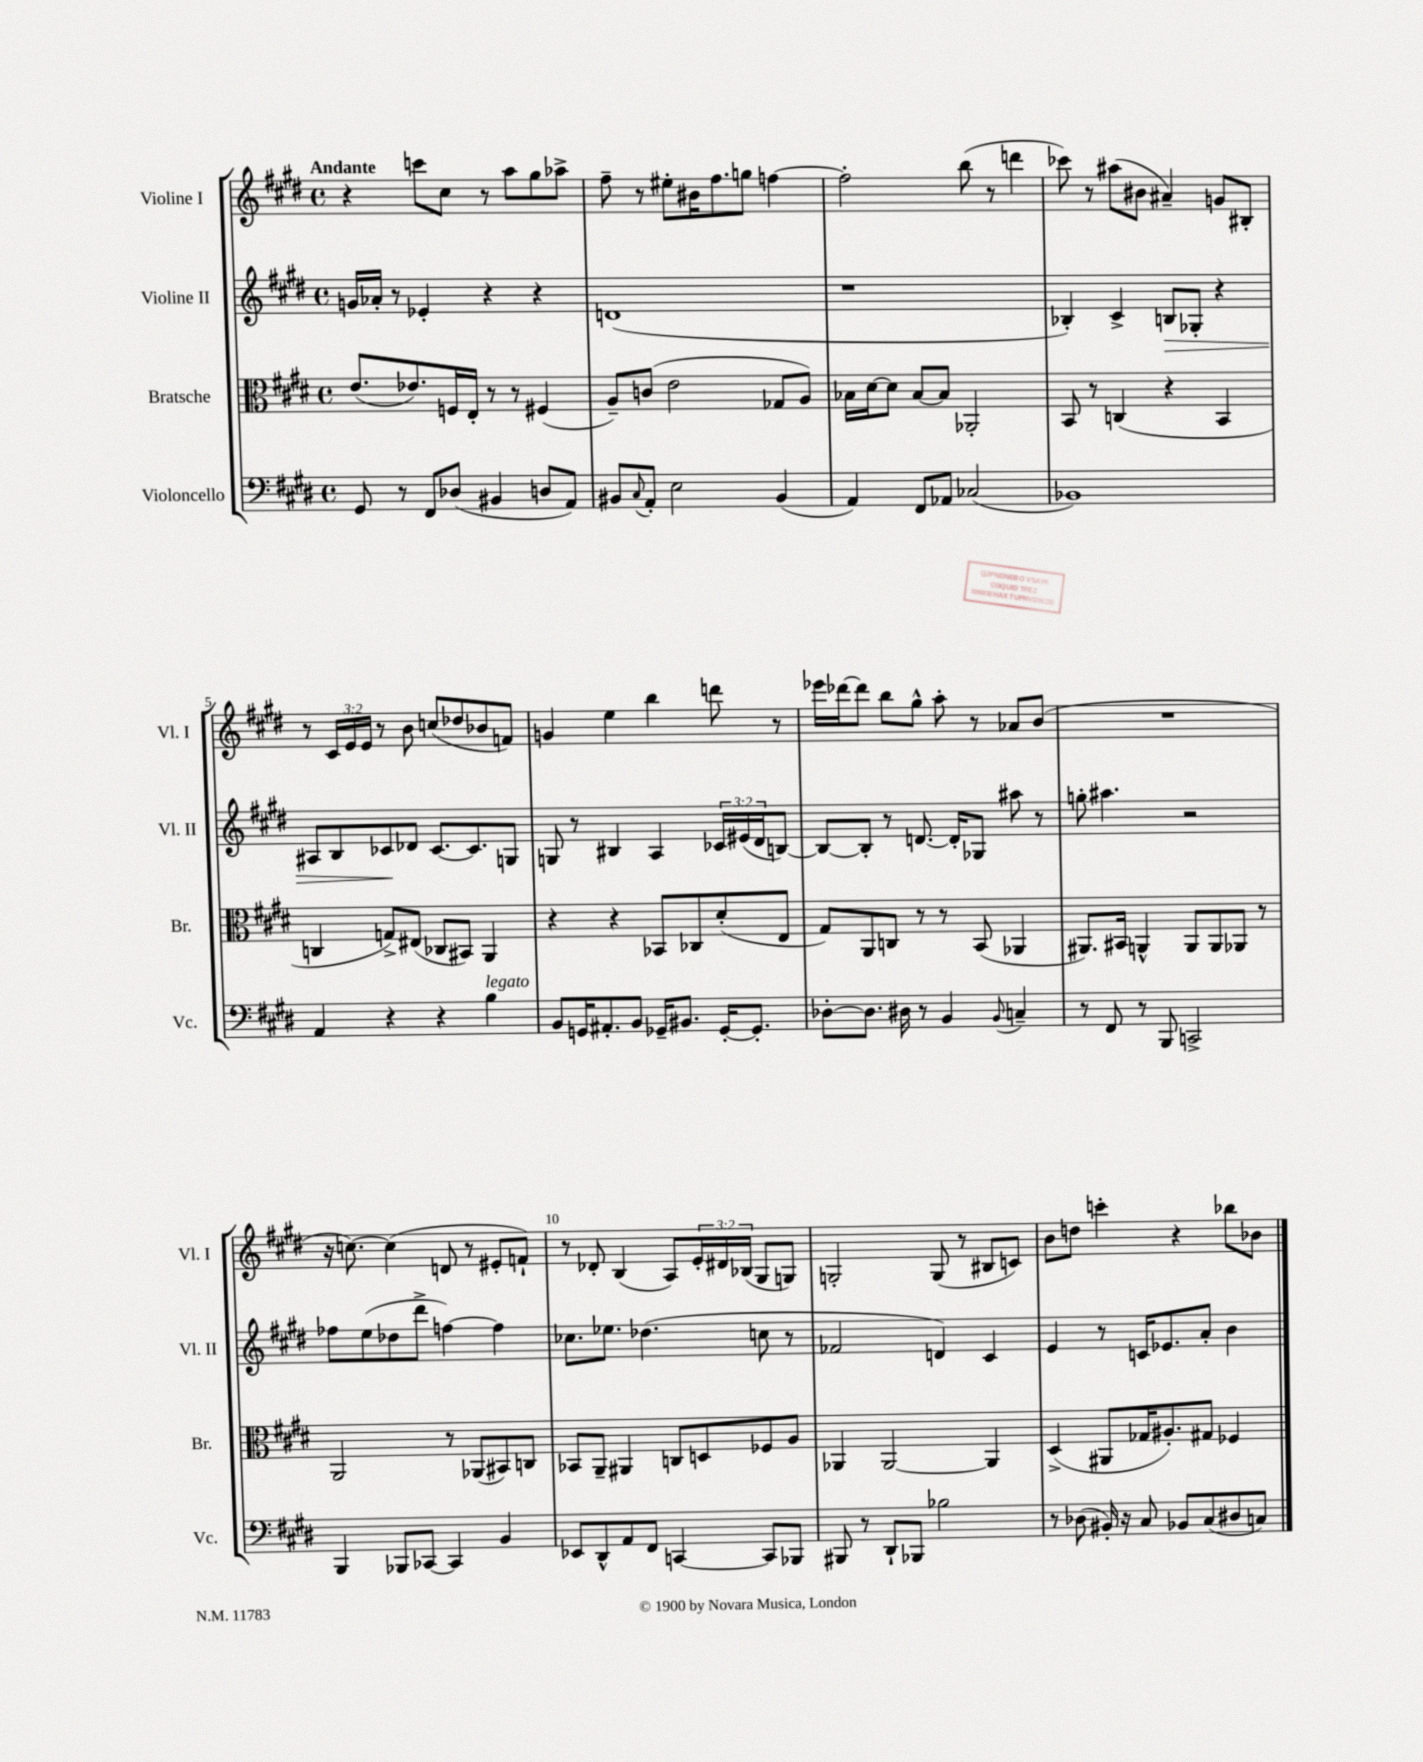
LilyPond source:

<<
\new StaffGroup <<
\new Staff = "s0" \with { instrumentName = "Violine I" shortInstrumentName = "Vl. I" } {
    \clef treble \key e \major \defaultTimeSignature \time 4/4 \override Staff.TupletNumber.text = #tuplet-number::calc-fraction-text \tempo "Andante"
    r4 c'''8 cis''8 r8 a''8 gis''8 aes''8-> |
    fis''8-- r8 eis''8-. bis'16 fis''8. g''8 f''4~ |
    f''2-. b''8( r8 d'''4 |
    ces'''8) r8 ais''8( bis'8 ais'4--) g'8 bis8-. |
    r8 \tuplet 3/2 { cis'16 e'16 e'16 } r8 b'8 c''8( des''8 bes'8 f'8) |
    g'4 e''4 b''4 d'''8 r8 |
    ees'''16 des'''16~ des'''8 b''8 gis''8-^ a''8-. r8 aes'8 b'8( |
    R1 |
    r16 c''8.~) c''4( d'8 r8 eis'8-. f'8-!) |
    r8 des'8-. b4( a8) \tuplet 3/2 { e'16-. dis'16 bes16( } gis8 g8) |
    g2-. g8( r8 bis8 c'8) |
    b'8 d''8 c'''4-. r4 bes''8 bes'8 \bar "|." |
}
\new Staff = "s1" \with { instrumentName = "Violine II" shortInstrumentName = "Vl. II" } {
    \clef treble \key e \major \defaultTimeSignature \time 4/4 \override Staff.TupletNumber.text = #tuplet-number::calc-fraction-text
    g'16 aes'16-. r8 ees'4-. r4 r4 |
    d'1( |
    r1 |
    bes4-.) cis'4-> b8\> ges8-. r4 |
    ais8 b8 ces'8\! des'8 ces'8.~ ces'8. g8 |
    g8 r8 bis4 a4 \tuplet 3/2 { ces'16 eis'16( dis'16 } b8~) |
    b8~ b8-. r8 d'8.~ d'16-. ges8 ais''8 r8 |
    g''8-. ais''4. r2 |
    fes''8 e''8( des''8 dis'''8-> f''4~) f''4 |
    ces''8. ees''8. des''4.( c''8 r8 |
    fes'2 d'4) cis'4 |
    e'4 r8 c'16 ees'8. a'8-. b'4 \bar "|." |
}
\new Staff = "s2" \with { instrumentName = "Bratsche" shortInstrumentName = "Br." } {
    \clef alto \key e \major \defaultTimeSignature \time 4/4
    e'8.( ees'8.) f16 e16-. r8 r8 fis4( |
    a8--) c'8( e'2 ges8 a8) |
    bes16 dis'16~ dis'8 bes8~ bes8 aes,2-. |
    b,8 r8 c4( r4 b,4 |
    c4 g8->) eis8( ces8 bis,8) a,4 |
    r4 r4 bes,8 ces8 dis'8-.( e8 |
    gis8) a,8 c8 r8 r8 b,8( aes,4 |
    ais,8.) bis,16 a,4-^ a,8 a,8 aes,8 r8 |
    a,2 r8 aes,8( bis,8) c8 |
    bes,8 a,8-- ais,4 c8 d8 fes8 a8 |
    aes,4 aes,2~ aes,4 |
    dis4->( ais,8 ges16 ais8.-.) gis8 fes4 \bar "|." |
}
\new Staff = "s3" \with { instrumentName = "Violoncello" shortInstrumentName = "Vc." } {
    \clef bass \key e \major \defaultTimeSignature \time 4/4
    gis,8 r8 fis,8 des8( bis,4 d8 a,8) |
    bis,8 \appoggiatura { cis8 } a,8-. e2 bis,4( |
    a,4) fis,8 aes,8 ces2( |
    bes,1) |
    a,4 r4 r4 b4^\markup { \italic "legato" } |
    b,8 g,16 ais,8.-. b,8 ges,16-- bis,8. ges,16~-. ges,8.-. |
    des8~-. des8. dis16 r8 b,4 \appoggiatura { b,8 } c4-- |
    r8 fis,8 r8 b,,8 c,2-> |
    b,,4 bes,,8 ces,8~ ces,4 b,4 |
    ees,8 dis,8-^ a,8 fis,8 c,4~ c,8 bes,,8 |
    bis,,8 r8 dis,8-! bes,,8 bes2 |
    r8 des8( bis,16-.) r16 cis8 bes,8 cis8( dis8 c8) \bar "|." |
}
>>
>>
\layout { \context { \Score \override BarNumber.break-visibility = ##(#f #t #t) barNumberVisibility = #(every-nth-bar-number-visible 5) } }
